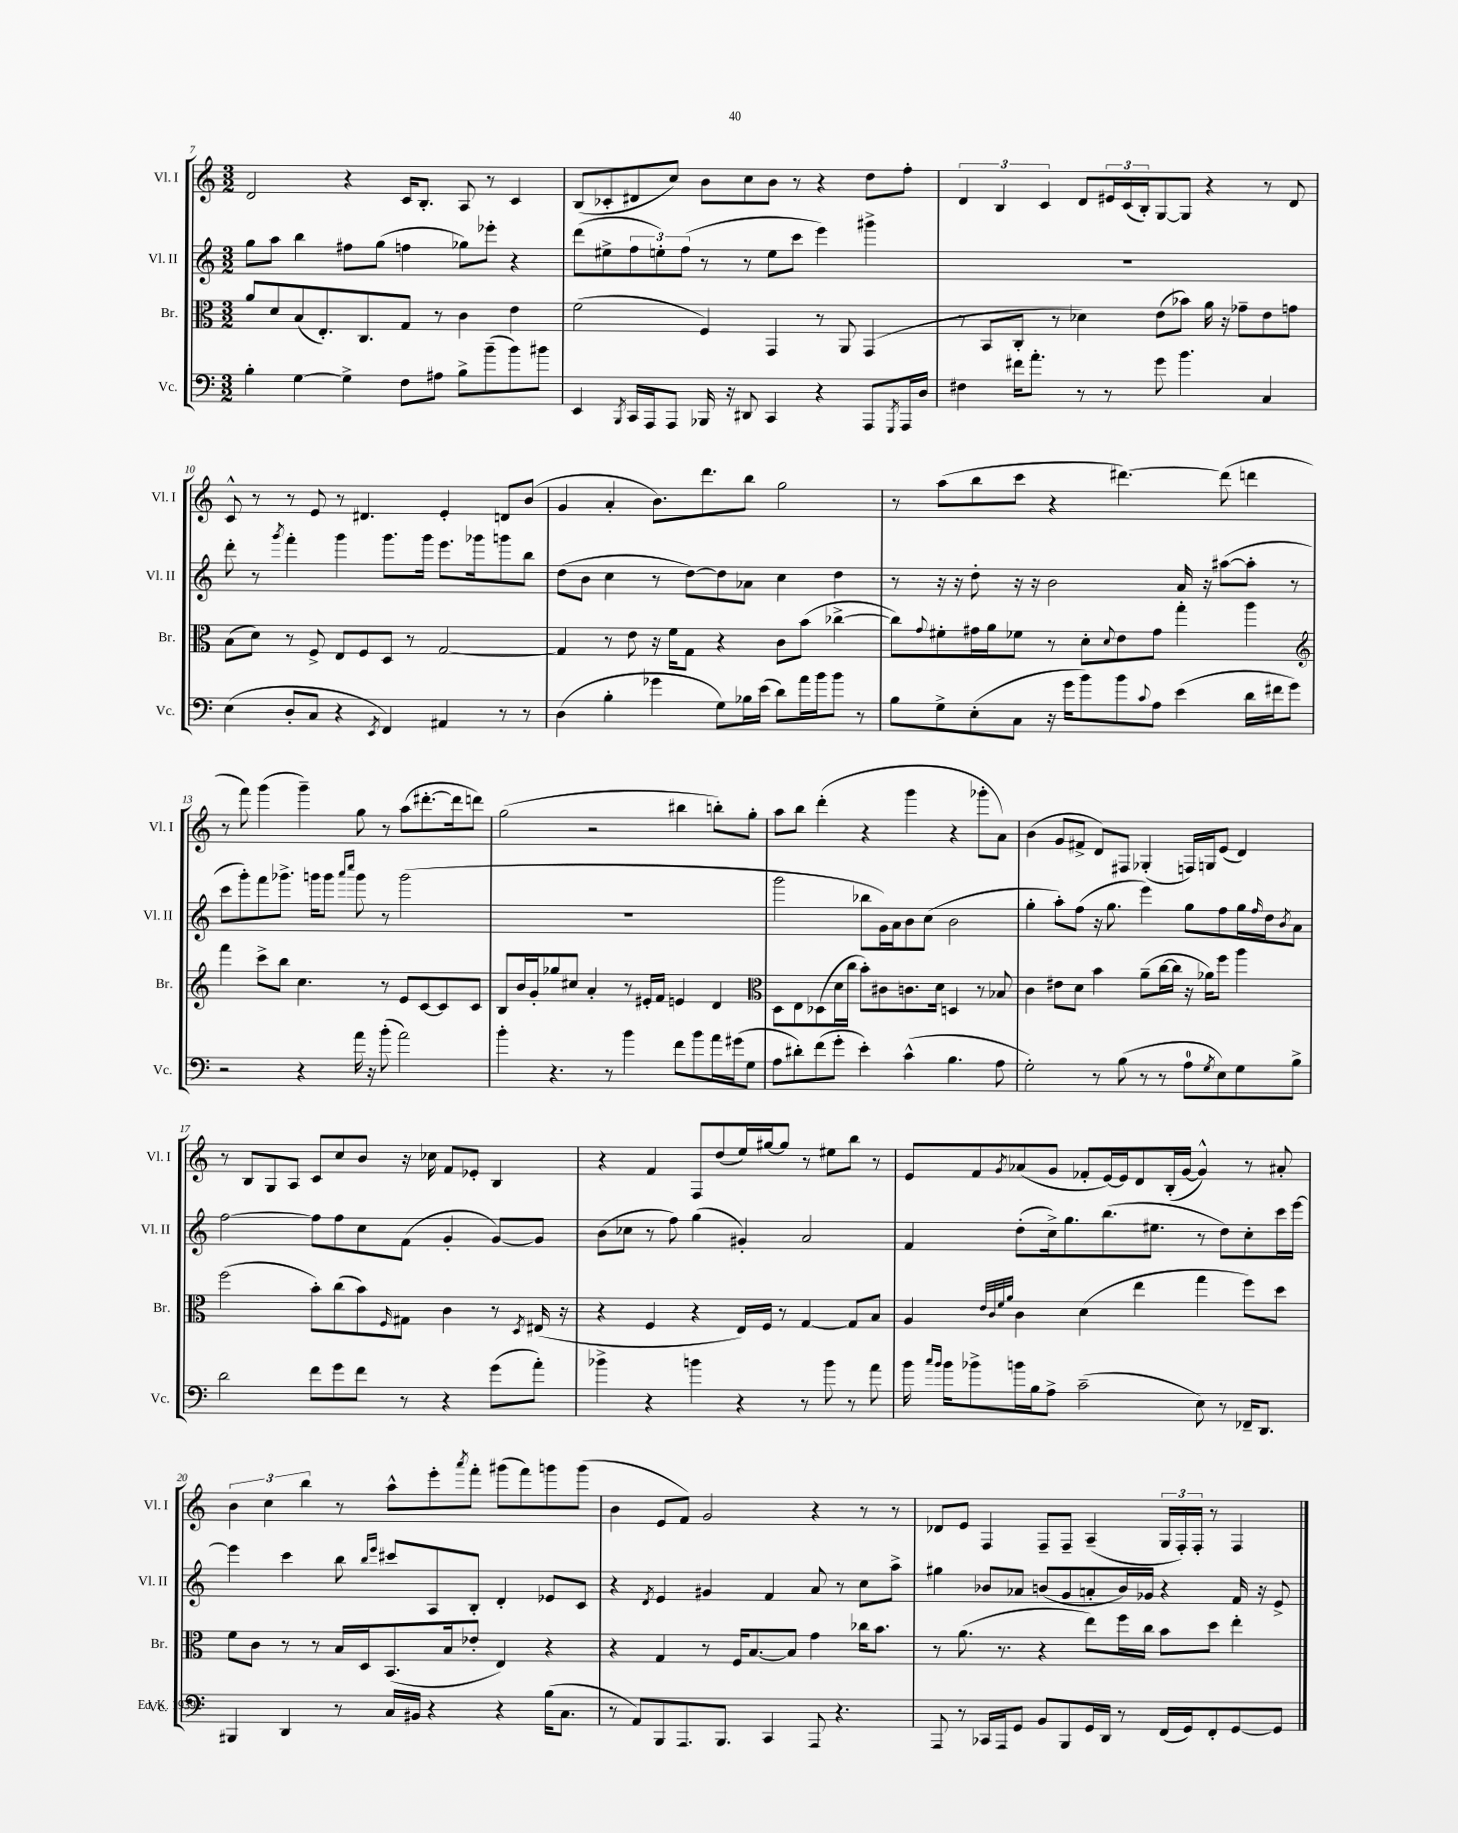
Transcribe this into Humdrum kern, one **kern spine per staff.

**kern	**kern	**kern	**kern
*part4	*part3	*part2	*part1
*staff4	*staff3	*staff2	*staff1
*I"Vc.	*I"Br.	*I"Vl. II	*I"Vl. I
*I'Vc.	*I'Br.	*I'Vl. II	*I'Vl. I
*clefF4	*clefC3	*clefG2	*clefG2
*k[]	*k[]	*k[]	*k[]
*M3/2	*M3/2	*M3/2	*M3/2
=7	=7	=7	=7
4B'\	8a/L	8gg\L	2d/
.	8d/	8aa\J	.
[4G\	(8B/	4bb\	.
.	8.E'/)	.	.
4G^\]	.	8ff#X\L	4r
.	8.C/	.	.
.	.	(8gg\J	.
8F\L	8G/J	4ffn\	16c/KL
.	.	.	8.B'/J
8A#X\J	8r	.	.
8B^\L	4c\	8gg-X\L)	8A/
(8b~\	.	8eee-X'\J	8r
8b\)	4e\	4r	4c/
8b#X\J	.	.	.
=8	=8	=8	=8
4EE/	(2f\	(8ddd\L	(8B/L
.	.	8ee#X^\	8c-X'/
8qBBB/	.	.	.
16CC/LL	.	12ff\	8d#X/
16AAA/J	.	.	.
.	.	12een'\)	.
8AAA/J	.	.	8cc/J)
.	.	(12ff\J	.
16BBB-X/	4F/)	8r	8b\L
16r	.	.	.
8DD#X/	.	8r	8cc\
4CC/	4GG/	8ee\L	8b\J
.	.	8ccc\J	8r
4r	8r	4eee\)	4r
.	8AA/	.	.
8AAA/L	(4GG/	4ggg#X^\	8dd\L
8qGGG/	.	.	.
16AAA/L	.	.	8ff'\J
16D/JJ	.	.	.
=9	=9	=9	=9
4F#X\	8r	1.r	6d/
.	8BB/L	.	.
.	.	.	6B/
16f#X\KL	8C'/J	.	.
8.a'\J	.	.	.
.	.	.	6c/
.	8r	.	.
8r	4d-X\)	.	8d/L
8r	.	.	24e#X/L
.	.	.	(24c/
.	.	.	24B'/J)
8g\	(8e\L	.	[8G/
4.b\	8b-X\J)	.	8G/J]
.	16a\	.	4r
.	16r	.	.
.	8g-X~\L	.	.
4C/	8e\	.	8r
.	8gn\J	.	8d/
!!LO:LB:g=z
=10	=10	=10	=10
(4E\	(8B\L	8ddd'\	8c^^/
.	8d\J)	8r	8r
.	.	8qggg/	.
8D'/L	8r	4fff'\	8r
8C/J	8F^/	.	8e/
4r	8E/L	4ggg\	8r
.	8F/	.	4.d#X/
8qEE/	.	.	.
4FF/)	8D/J	8.ggg\L	.
.	8r	.	.
.	.	16ggg\Jk	.
4AA#X/	[2G/	8.eee\L	4e'/
.	.	16ggg-X\k	.
8r	.	8gggn\	8dn/L
8r	.	8bb\J	(8b/J
=11	=11	=11	=11
(4D\	4G/]	(8dd\L	4g/
.	.	8b\J	.
4B'\	8r	4cc\	4a'/
.	8e\	.	.
4g-X\	16r	8r	8.b\L)
.	16f\KL	.	.
.	8G\J	[8dd\L)	.
.	.	.	8.ddd\
8G\L)	4r	8dd\]	.
16B-X\L	.	8a-X\J	8bb\J
(16e\JJ	.	.	.
8d\L)	8c\L	4cc\	2gg\
16a\L	(8b\J	.	.
16b\J	.	.	.
8b\J	[4cc-X^\	4dd\	.
8r	.	.	.
=12	=12	=12	=12
8B\L	8cc-\L])	8r	8r
.	8qqg/	.	.
8G^\	8f#X'\	16r	(8aa\L
.	.	16r	.
(8E'\	16g#X\L	8dd'\	8bb\
.	16a\J	.	.
8C\J	8f-X\J	16r	8ccc\J
.	.	16r	.
16r	8r	2b\	4r
16g\KL	.	.	.
8b\)	8d'\L	.	.
.	8qqd/	.	.
8b\	8e\	.	[4.ddd#X\)
8qqc/	.	.	.
8A\J	8g#\J	.	.
(4e\	4gg'\	16a/	.
.	.	16r	.
.	.	([8aa#X\L	(8ddd#\]
16d\LL	4aa\	8aa#'\J]	4dddn\
16f#X\J	.	.	.
8g\J)	.	8r	.
!!LO:LB:g=z
=13	=13	=13	=13
*	*clefG2	*	*
2r	4fff\	8ccc\L	8r
.	.	8ggg'\)	8fff\)
.	8ccc^\L	8fff\	(4ggg\
.	8bb\J	8.ggg-X^\J	.
4r	4.cc\	.	4ggg~\)
.	.	16gggn\KL	.
.	.	8ggg\J	.
.	.	16qqaaa/LL	.
.	.	16qqcccc/JJ	.
16a\	.	8ggg\	8gg\
16r	.	.	.
(8b'\	8r	8r	8r
2a\)	8e/L	(2ggg\	(8aa\L
.	[8c/	.	[8.ddd#X'\
.	8c/]	.	.
.	.	.	16ddd#\k]
.	8c/J	.	8dddn\J)
=14	=14	=14	=14
4b'\	8B/L	1.r	(2gg\
.	16b/L	.	.
.	16g'/J	.	.
4.r	8gg-X/	.	.
.	8cc#X/J	.	.
.	4a'/	.	2r
8r	.	.	.
4b\	8r	.	.
.	16e#X'/LL	.	.
.	16f/JJ	.	.
8f\L	4en/	.	4bb#X\
8b\	.	.	.
16a\L	4d/	.	8bbn'\L)
(16g#X\J	.	.	.
8G\J	.	.	8gg'\J
=15	=15	=15	=15
*	*clefC3	*	*
8A\L	8D\L	2ggg\	8aa\L
8d#X'\)	8E\	.	8bb\J
(8f\	(8D-X\	.	(4ddd'\
8g'\J	16d\L	.	.
.	16cc\JJ	.	.
4e'\)	8b'\L)	8bb-X\L	4r
.	8c#X\	16g\L)	.
.	.	16a\J	.
(4c^^\	8.cn\	8b\	4ggg\
.	.	(8cc\J	.
.	16d\Jk	.	.
4.B\	4Dn/	2b\	4r
.	8r	.	8ggg-X'\L
8A\	8B-X/	.	8a\J)
=16	=16	=16	=16
2G'\)	4c\	4gg'\	(4b\
.	8e#X\L	8aa'\L)	8g/L
.	8d\J	(8ff\J	8f#X^/J
8r	4b\	16r	8d/L)
.	.	8.gg\	.
(8B\	.	.	8F#X/J
8r	(8a~\L	4eee\)	(4G-X'/
8r	[16cc\L	.	.
.	16cc\JJ]	.	.
8A\L	16r	8gg\L	16Fn/LL)
.	16a-X\KL)	.	16Gn/J
8qG/	.	.	.
8E\)	8ff\J	8ff\	(8e/J
8G\	4aa\	16gg\L	4d/)
.	.	16qqff/	.
.	.	16dd\J	.
.	.	8qb/	.
8B^\J	.	8a\J	.
!!LO:LB:g=z
=17	=17	=17	=17
2d\	(2ff\	[2ff\	8r
.	.	.	8B/L
.	.	.	8G/
.	.	.	8A/J
8f\L	8b'\L)	8ff\L]	8c/L
8g\	(8cc\	8ff\	8cc/
8f\J	8b\)	8cc\	8b/J
.	16qqF/	.	.
8r	8G#X\J	(8f\J	16r
.	.	.	16cc-X\
4r	4c\	4g'/	8f/L
.	.	.	8e-X'/J
(8g\L	8r	[8g/L)	4B/
.	8qD/	.	.
8a'\J)	(16E#X/	8g/J]	.
.	16r	.	.
=18	=18	=18	=18
4b-X^\	4r	(8b\L	4r
.	.	8cc-X\J	.
4r	4F/	8r	4f/
.	.	8ff\)	.
4bn\	4r	(4gg\	8F/L
.	.	.	(8dd/
4r	16E/LL)	4g#X'/)	16ee/L)
.	16F/JJ	.	[16gg#X/J
.	8r	.	8gg#/J]
8r	[4G/	2a/	8r
8b\	.	.	8ee#X\L
8r	8G/L]	.	8bb\J
8a\	8B/J	.	8r
=19	=19	=19	=19
16b\	4A/	4f/	8e/L
16qqcc/LL	.	.	.
16qqb/JJ	.	.	.
16b\KL	.	.	.
8b-X^\	.	.	8f/
.	32qqe/LLL	.	.
.	32qqc/	.	.
.	32qqf/	.	.
.	32qqa/JJJ	.	8qg/
16bn\L	4c\	(8dd'\L	(8a-X/
16B\J	.	.	.
8A^\J	.	16cc^\k)	8g/J
.	.	8.gg\	.
(2c~\	(4d\	.	8f-X'/L
.	.	(8.bb\	[16e/L)
.	.	.	16e/J]
.	4ee\	.	8d/
.	.	8.ee#X\J	.
.	.	.	(16B'/L
.	.	.	[16g/JJ
8E\)	4gg\	8r	4g^^/])
8r	.	8dd\L)	.
16FF-X~/KL	8ff\L)	8cc'\	8r
8.DD/J	.	.	.
.	8dd\J	16ccc\L	8a#X'/
.	.	[16eee\JJ	.
!!LO:LB:g=z
=20	=20	=20	=20
4BBB#X/	8f\L	4eee\]	6b\
.	8c\J	.	.
.	.	.	6cc\
4DD/	8r	4ccc\	.
.	.	.	6bb\
.	8r	.	.
8r	16B/LL	8bb\	8r
.	16D/J	.	.
.	.	16qqbb/LL	.
.	.	16qqeee/JJ	.
16C/LL	(8.BB/	8ccc#X/L	8aa^^\L
16BB#X/JJ	.	.	.
4r	.	8A/	8eee'\
.	16B/k	.	.
.	.	.	8qaaa/
.	8e-X'/J	8B'/J	8fff'\J
4r	4E/)	4d'/	(8ggg#X\L
.	.	.	8fff\)
(16B\KL	4r	8e-X/L	8gggn\
8.C\J	.	.	.
.	.	8c/J	(8ggg\J
=21	=21	=21	=21
8r	4r	4r	4b\
8AA/L)	.	.	.
.	.	8qd/	.
8BBB/	4G/	4e/	8e/L
8.AAA/	.	.	8f/J)
.	8r	4g#X/	2g/
8.BBB/J	.	.	.
.	16F/KL	.	.
.	[8.B/	.	.
4CC/	.	4f/	.
.	8B/J]	.	.
8AAA/	4g\	8a/	4r
4.r	.	8r	.
.	16cc-X\KL	8cc\L	8r
.	8.b\J	.	.
.	.	8aa^\J	8r
=22	=22	=22	=22
8AAA/	8r	4gg#X\	8d-X/L
8r	(8.a\	.	8e/J
16CC-X/LL	.	8b-X/L	4F/
16AAA/J	8.r	.	.
8GG/J	.	8a-X/J	.
8BB/L	4r	(8bn/L	8F~/L
8BBB/	.	8g/	8F~/J
16GG/L	8ee\L)	8an'/	(4A~/
16DD/JJ	.	.	.
8r	16ff\L	16b/L)	.
.	16cc\JJ	16g-X/JJ	.
(16FF/LL	8b\L	4r	24G/LL
.	.	.	24F'/)
16GG/J)	.	.	.
.	.	.	24F'/JJ
8FF'/	8dd\J	.	8r
[8GG/	4ee'\	16f/	4F/
.	.	16r	.
8GG/J]	.	8e^/	.
==	==	==	==
*-	*-	*-	*-
